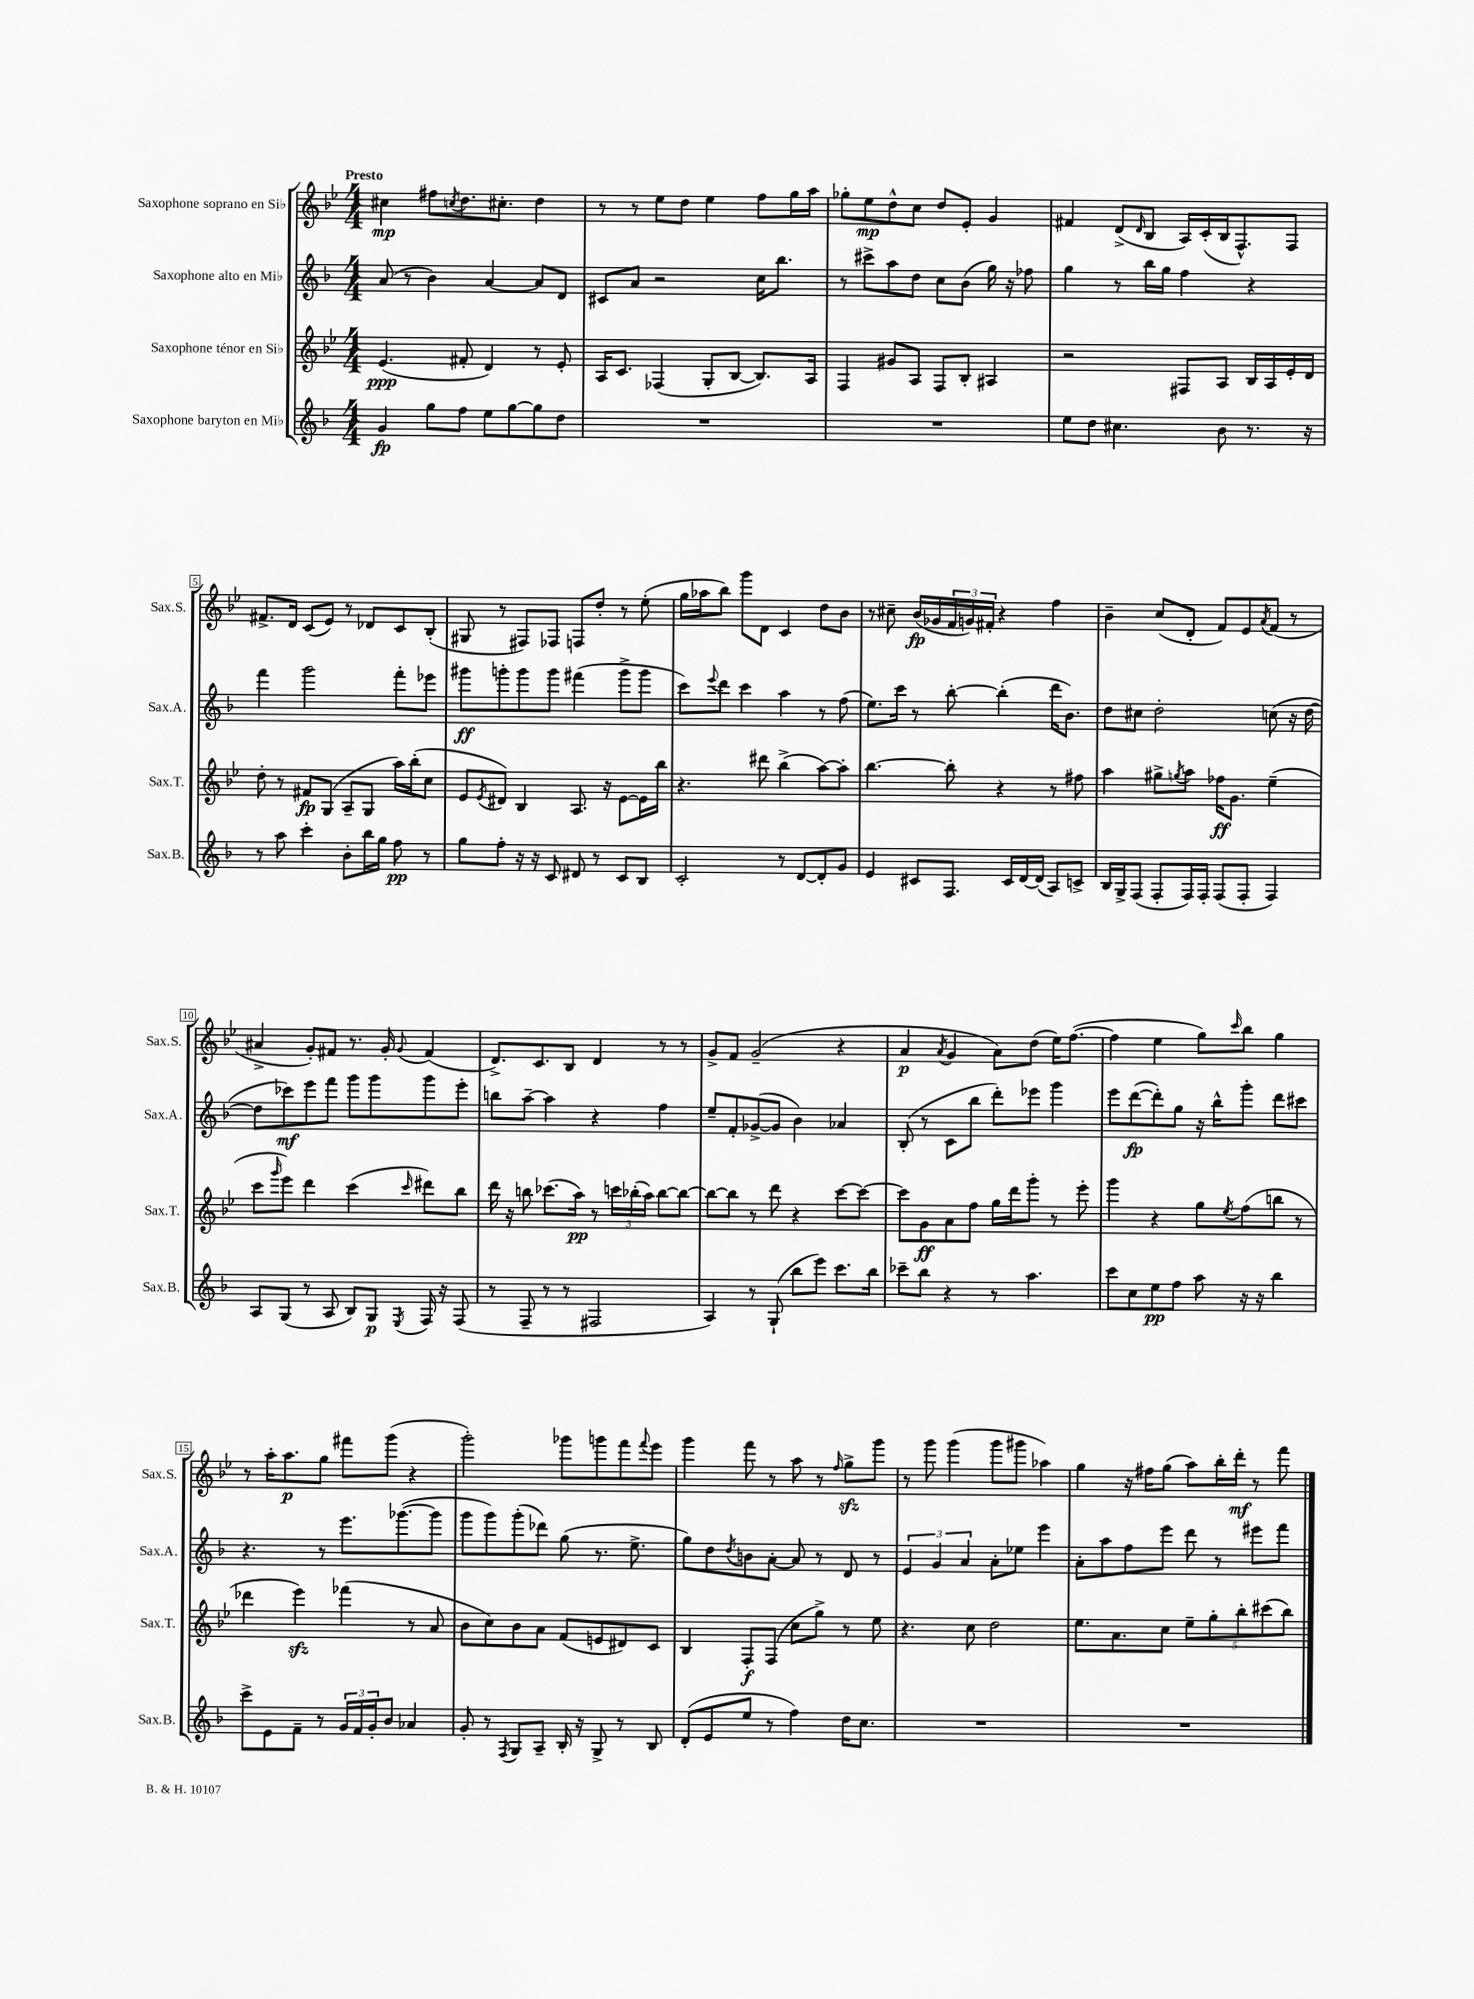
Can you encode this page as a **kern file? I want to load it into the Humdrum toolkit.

**kern	**kern	**kern	**kern
*staff4	*staff3	*staff2	*staff1
*clefG2	*clefG2	*clefG2	*clefG2
*k[b-]	*k[b-e-]	*k[b-]	*k[b-e-]
*M4/4	*M4/4	*M4/4	*M4/4
4g/	(4.e-/	(8a/	4cc#\
.	.	8r	.
8gg\L	.	4b-\)	8ff#\L
.	.	.	8qcc/
8ff\J	8f#'/	.	8.dd\
8ee\L	4d/)	[4a/	.
.	.	.	8.cc#'\J
[8gg\	.	.	.
8gg\]	8r	8a/]L	4dd\
8dd\J	8e-'/	8d/J	.
=	=	=	=
1r	16A/LK	8c#/L	8r
.	8.c/J	.	.
.	.	8a/J	8r
.	(4F-/	2r	8ee-\L
.	.	.	8dd\J
.	8G'/L	.	4ee-\
.	[8B-/J	.	.
.	8.B-/]L)	16cc\LK	8ff\L
.	.	8.bb-\J	.
.	.	.	16gg\L
.	16A/Jk	.	16aa\JJ
=	=	=	=
1r	4F/	8r	8gg-'\L
.	.	8ccc#^\L	8ee-\
.	8g#/L	8aa\	8dd^^\
.	8A/J	8dd\J	8cc\J
.	8F/L	8cc\L	8dd/L
.	8B-'/J	(8b-\J	8e-'/J
.	4A#/	16gg\)	4g/
.	.	16r	.
.	.	8ff-\	.
=	=	=	=
8ee\L	2r	4gg\	4f#/
8dd\J	.	.	.
4.cc#\	.	8r	(8d^/L
.	.	.	16qqd/
.	.	16bb-\LL	8B-/J
.	.	16gg\JJ	.
.	8F#/L	4ff\	16A/LL)
.	.	.	(16c'/
8b-\	8A/J	.	16B-/J
.	.	.	8.F^^/)
8.r	16B-/LL	4r	.
.	16A/	.	.
.	16e-'/	.	8F/J
16r	16d/JJ	.	.
=	=	=	=
8r	8dd'\	4fff\	8.f#^/L
8aa\	8r	.	.
.	.	.	16d/Jk
4ccc'\	8f#/L	2ggg\	(8c/L
.	(8G/J	.	8e-/J)
8b-'\L	8A~/L	.	8r
16bb-\L	8G/J	.	8d-/L
16gg\JJ	.	.	.
8ff\	16aa\LL)	8fff'\L	8c/
.	(16bb-'\J	.	.
8r	8cc\J	8eee-\J	(8B-'/J
=	=	=	=
8gg\L	8e-/L	8ggg#\L	8G#/
.	8qe-/	.	.
8ff'\J	8d#/J)	8ggg'\	8r
16r	4B-/	8ggg\	8F#/L)
16r	.	.	.
8c/	.	8ggg\J	8F-/J
8d#/	8.A/	(4fff#\	8F/L
8r	.	.	8dd'/J
.	16r	.	.
8c/L	[8e-\L	8ggg^\L	8r
8B-/J	16e-\]L	8ggg\J	(8ee-'\
.	16bb-\JJ	.	.
=	=	=	=
2c'/	4.r	8ccc\L)	16gg\LL
.	.	.	16aa-\J
.	.	8qqeee/	.
.	.	8ddd\J	8bb-\J)
.	.	4ccc\	8ggg\L
.	8ddd#\	.	8d\J
8r	(4bb-^\	4aa\	4c/
[8d/L	.	.	.
8d'/]	[8aa\L)	8r	8dd\L
8g/J	8aa'\]J	(8ff\	8b-\J
=	=	=	=
4e/	[4.bb-\	8.ee\L)	8r
.	.	.	8cc#~\
.	.	16ccc\Jk	.
8c#/L	.	8r	(16b-/LL
.	.	.	16g-/
8.F/J	8bb-'\]	[8bb-'\	24f/
.	.	.	24g/)
.	.	.	24f#'/JJ
.	4r	(4bb-'\]	4r
16c#/LL	.	.	.
[16d/	.	.	.
(16d/]JJ	.	.	.
8A/L)	8r	16ddd\LK	4ff\
.	.	8.b-\J)	.
8c^/J	8ff#\	.	.
=	=	=	=
16B-/LL	4aa\	8dd\L	4b-~\
16G^/J	.	.	.
(8F/J	.	8cc#\J	.
8F'/L	8gg#^\L	2dd'\	(8cc/L
.	8qgg/	.	.
16F/L)	8aa\J	.	8d'/J
16F'/JJ	.	.	.
(8F/L	16ff-\LK	.	8f/L)
.	8.g\J	.	.
8F'/J	.	.	8e-/
.	.	.	8qa/
4F/)	(4ee-~\	(8cc\	(8f/J
.	.	16r	8r
.	.	[16dd\	.
=	=	=	=
8A/L	8ccc\L	8dd\]L	4a#^/
.	16qqggg/	.	.
(8G/J	8eee-\J)	8ccc-\)	.
8r	4ddd\	8eee\	8g'/L)
8A/	.	8fff\J	8f#/J
8B-/L)	(4ccc\	8ggg\L	8.r
8G/J	.	8ggg\	.
.	.	.	16g'/
8qE/	16qqccc/	.	8qqg/
16F/	8ddd#\L)	8ggg\	(4f#/
16r	.	.	.
(8F/	8bb-\J	8eee'\J	.
=	=	=	=
8r	16ddd\	8bb\L	8.d^/L)
.	16r	.	.
8F~/	8bb\	[8aa~\J	.
.	.	.	8.c/
8r	(8.ccc-\L	4aa\]	.
8r	.	.	8B-/J
.	16aa\Jk)	.	.
2F#/	8r	4r	4d/
.	24ccc\LL	.	.
.	(24bb-'\	.	.
.	24aa\JJ)	.	.
.	[8bb-\L	4ff\	8r
.	8bb-\_J	.	8r
=	=	=	=
4A/)	8bb-\_L	8ee~/L	8g^/L
.	8bb-\]J	8f'/	8f/J
8r	8r	([8g-^/	(2g~/
(8G`/	8ddd\	8g-/]J	.
8bb-\L	4r	4b-\)	.
8eee\J)	.	.	.
8.ccc\L	[8ccc\L	4a-/	4r
.	8ccc\_J	.	.
16bb-\Jk	.	.	.
=	=	=	=
8ccc-~\L	8ccc\]L	(8B-'/	4a/
8bb-\J	8g\	8r	.
.	.	.	8qa/
4r	8a\	8c\L	4g/
.	8ff\J	8bb-\J	.
8r	16gg\LL	8ddd'\L)	8a\L)
.	16ddd\J	.	.
4.aa\	8ggg'\J	8eee-\J	(8dd\J
.	8r	4ggg\	16ee-\LK)
.	.	.	([8.ff\J
.	8eee-'\	.	.
=	=	=	=
8ccc\L	4ggg\	8eee\L	4ff\]
8cc\	.	([8ddd\	.
8ee\	4r	8ddd'\])	4ee-\
8ff\J	.	8gg\J	.
8aa\	8gg\L	16r	8gg\L)
.	.	16bb-^^\LK	.
.	8qee-/	.	16qqccc/
16r	(8ff\	8ggg'\J	8bb-\J
16r	.	.	.
4bb-\	8bb\J	8ddd\L	4gg\
.	8r	8ccc#\J	.
=	=	=	=
8ccc^\L	4ddd-\	4.r	8r
8e\	.	.	16aa'\LK
.	.	.	8.aa\
8f~\J	4eee-\)	.	.
8r	.	8r	8gg\J
24g/LL	(4fff-\	8.eee\L	8fff#\L
24f/	.	.	.
24g'/J	.	.	.
8b-/J	.	.	(8ggg\J
.	.	([8.ggg-\	.
4a-/	8r	.	4r
.	8a/	8ggg-\]J	.
=	=	=	=
8g'/	8b-\L	8ggg\L	2ggg'\)
8r	8cc\)	8ggg\)	.
8qF/	.	.	.
8G/L	8b-\	(8ggg'\	.
8A~/J	8a\J	8ddd-\J)	.
16B-'/	(8f/L	(8gg\	8ggg-\L
16r	.	.	.
8G^/	8e/	8.r	8ggg\
8r	8d#/)	.	8fff\
.	.	8.ee^\	.
.	.	.	8qqfff/
8B-/	8c/J	.	8eee-\J
=	=	=	=
(8d'/L	4B-/	8gg\L)	4ggg\
8e/	.	8dd\	.
.	.	8qdd/	.
8ee/J	8F'/L	8b\	8fff\
8r	(8F/J	[8a'\J	8r
4ff\)	8cc\L	8a/]	8aa\
.	8gg^\J)	8r	8r
.	.	.	16qqff/
16dd\LK	8r	8d/	8gg^\L
8.cc\J	.	.	.
.	8ee-\	8r	8ggg\J
=	=	=	=
1r	4.r	6e/	8r
.	.	.	8ggg\
.	.	6g/	.
.	.	.	(4ggg\
.	.	6a/	.
.	8cc\	.	.
.	2dd\	8a'\L	8ggg\L
.	.	8ee-\J	8ggg#\J
.	.	4eee\	4aa-\)
=	=	=	=
1r	8.ee-\L	8a'\L	4gg\
.	.	8aa\	.
.	8.a\	.	.
.	.	8ff\	16r
.	.	.	16ff#\LK
.	8cc\J	8eee\J	(8gg\J
.	10ee-~\L	8ddd\	8aa\L)
.	10gg'\	.	.
.	.	8r	16bb-'\L
.	.	.	16ddd'\JJ
.	10bb-'\	.	.
.	.	8eee#\L	8r
.	(10ccc#\	.	.
.	.	8fff\J	8fff\
.	10bb-\J)	.	.
==	==	==	==
*-	*-	*-	*-
